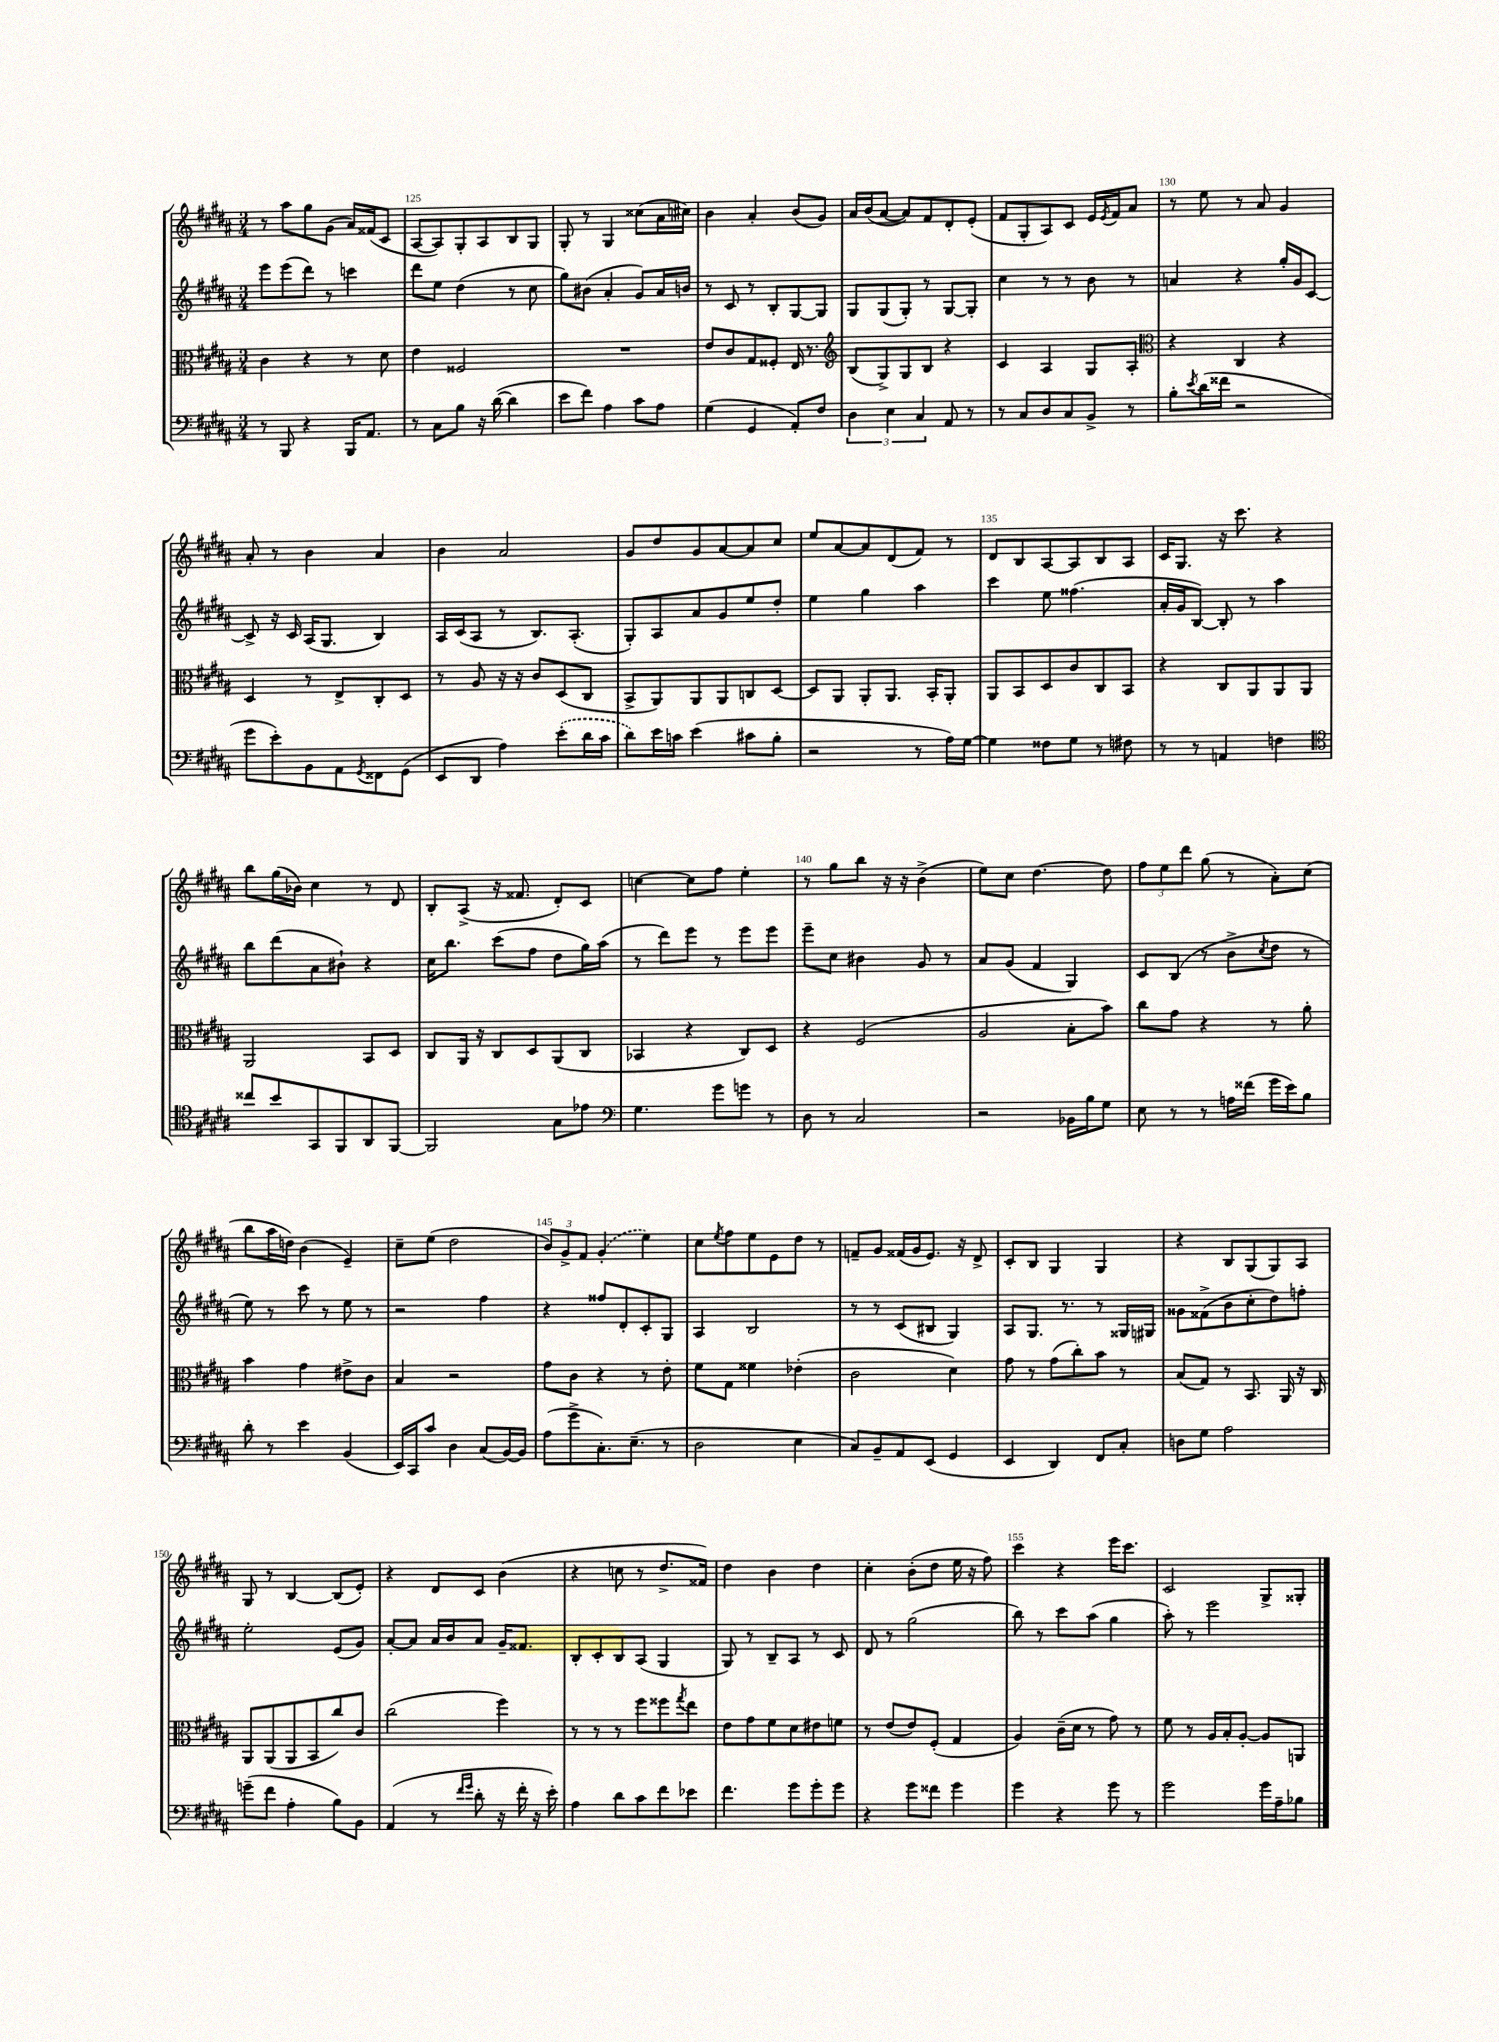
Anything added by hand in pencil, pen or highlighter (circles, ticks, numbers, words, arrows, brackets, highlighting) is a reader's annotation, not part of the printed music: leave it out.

**kern	**kern	**kern	**kern
*part4	*part3	*part2	*part1
*staff4	*staff3	*staff2	*staff1
*clefF4	*clefC3	*clefG2	*clefG2
*k[f#c#g#d#a#]	*k[f#c#g#d#a#]	*k[f#c#g#d#a#]	*k[f#c#g#d#a#]
*M3/4	*M3/4	*M3/4	*M3/4
=124	=124	=124	=124
8r	4c#\	8eee\L	8r
8BBB/	.	(8eee\	8aa#\L
4r	4r	8ddd#\J)	8gg#\
.	.	8r	(8g#\J
16BBB/KL	8r	4cccn\	16a#/LL)
8.AA#/J	.	.	(16f##X/J
.	8d#\	.	8c#/J
=125	=125	=125	=125
8r	4e\	8ddd#\L	[8A#/L
8C#\L	.	8ee\J	8A#/])
8B\J	2F##X/	(4dd#\	8G#'/
16r	.	.	8A#/
([16d#\	.	.	.
4d#\]	.	8r	8B/
.	.	8cc#\	8G#/J
=126	=126	=126	=126
8e\L	2.r	8gg#\L)	8G#'/
8f#\J)	.	(8b#X\J	8r
4A#\	.	4a#'/	4G#/
8c#\L	.	8g#/L)	(8cc##X\L
8A#\J	.	16a#/L	16a#\L
.	.	16bn/JJ	16cc#X\JJ)
=127	=127	=127	=127
(4G#\	8e/L	8r	4b\
.	8c#/	8c#/	.
4GG#/	8G#/	8r	4a#'/
.	8F##X'/J	8B'/L	.
8AA#'/L)	16E/	[8G#/	(8b/L
.	8.r	.	.
8F#/J	.	8G#/J]	8g#/J)
=128	=128	=128	=128
*	*clefG2	*	*
6D#\	(8B/L	8G#/L	16a#/LL
.	.	.	(16b/J
.	8G#^/)	(8G#/	[8a#/J
6E\	.	.	.
.	8G#/	8G#'/J)	8a#/L])
6C#/	.	.	.
.	8B/J	8r	8f#/
8AA#/	4r	[8G#/L	8d#'/
8r	.	8G#'/J]	(8e'/J
=129	=129	=129	=129
8r	4c#/	4cc#\	8f#/L
8C#/L	.	.	8G#'/
8D#/	4A#/	8r	8A#/)
8C#/	.	8r	8c#/J
8BB^/J	8G#/L	8b\	16e/LL
.	.	.	8qe/
.	.	.	16f#/J
8r	8A#'/J	8r	8a#/J
=130	=130	=130	=130
*	*clefC3	*	*
8B'\L	4r	4an/	8r
8qe/	.	.	.
(16d#\L	.	.	8ee\
16f##X\JJ	.	.	.
2r	4C#/	4r	8r
.	.	.	8a#/
.	4r	16gg#'/LL	4g#/
.	.	16g#/J	.
.	.	[8c#/J	.
!!LO:LB:g=z
=131	=131	=131	=131
8g#\L	4D#/	8c#^/]	8a#'/
8e'\)	.	16r	8r
.	.	16c#/	.
8BB\	8r	(16A#/KL	4b\
.	.	8.G#/J	.
8AA#\	8E^/L	.	.
8qGG#/	.	.	.
8FF##X\	8C#'/	4B/)	4a#/
(8GG#\J	8D#/J	.	.
=132	=132	=132	=132
8EE/L	8r	16A#/LL	4b\
.	.	(16c#/J	.
8DD#/J	8A#/	8A#/J	.
4A#\)	16r	8r	2a#/
.	16r	.	.
.	8c#/L	8.B/L)	.
(8e'\L	(8D#/	.	.
.	.	(8.A#'/J	.
16d#\L	8C#/J	.	.
16c#\JJ	.	.	.
=133	=133	=133	=133
8d#\L)	8BB^/L	8G#'/L)	8g#/L
16e\L	8AA#/)	8A#/	8dd#/
16cn\JJ	.	.	.
(4e\	8AA#/	8a#/	8g#/
.	8AA#/	8g#/	[8a#/
8c#X\L	8Cn/	8ee/	8a#/]
8B'\J	[8D#/J	8dd#'/J	8cc#/J
=134	=134	=134	=134
2r	8D#/L]	4ee\	8ee/L
.	8AA#/J	.	[8a#/
.	8AA#'/L	4gg#\	8a#/]
.	8.AA#/J	.	(8d#/
8r	.	4aa#\	8f#/J)
.	16BB'/KL	.	.
16A#\LL)	8AA#'/J	.	8r
[16G#\JJ	.	.	.
=135	=135	=135	=135
4G#\]	8AA#/L	4ccc#\	8d#/L
.	8BB/	.	8B/
8F##X\L	8D#/	8ee\	[8A#/
8G#\J	8c#/	(4.ff##X\	8A#/]
8r	8C#/	.	8B/
8F#X\	8BB/J	.	8A#/J
=136	=136	=136	=136
8r	4r	16a#'/LL	16c#/KL
.	.	16g#/J	8.G#/J
8r	.	[8B/J)	.
4AAn/	8C#/L	8B'/]	16r
.	.	.	8.ccc#\
.	8AA#/	8r	.
4Fn\	8AA#/	4aa#\	4r
.	8AA#/J	.	.
!!LO:LB:g=z
=137	=137	=137	=137
*clefC4	*	*	*
8cc##X/L	2AA#/	8bb\L	8bb\L
8b/	.	(8ddd#\	(16gg#\L
.	.	.	16b-X\JJ)
8GG#/	.	8a#\	4cc#\
8FF#/	.	8b#X`\J)	.
8AA#/	8BB/L	4r	8r
[8FF#/J	8D#/J	.	8d#/
=138	=138	=138	=138
2FF#/]	8C#/L	16cc#\KL	8B'/L
.	.	8.bb\J	.
.	16AA#/Jk	.	(8A#^/J
.	16r	.	.
.	8C#/L	(8ccc#\L	16r
.	.	.	8.f##X/
.	8D#/	8ff#\J	.
8G#\L	(8AA#/	8dd#\L	8d#'/L)
8e-X\J	8C#/J	16gg#\L)	8c#/J
.	.	(16aa#\JJ	.
=139	=139	=139	=139
*clefF4	*	*	*
4.G#\	4BB-X/	8r	[4ccn\
.	.	8ddd#\L)	.
.	4r	8eee\J	8cc\L]
8g#\L	.	8r	8ff#\J
8gn\J	8C#/L)	8eee\L	4ee'\
8r	8D#/J	8eee\J	.
=140	=140	=140	=140
8D#\	4r	8eee~\L	8r
8r	.	8cc#\J	8gg#\L
2C#/	(2F#/	4b#X\	8bb\J
.	.	.	16r
.	.	.	16r
.	.	8g#/	(4b^\
.	.	8r	.
=141	=141	=141	=141
2r	2A#/	8a#/L	8ee\L)
.	.	(8g#/J	8cc#\J
.	.	4f#/	[4.dd#\
16BB-X\LL	8B'\L	4G#/)	.
16B\J	.	.	.
8G#\J	8b\J)	.	8dd#\]
=142	=142	=142	=142
8E\	8cc#\L	8c#/L	12ff#\L
.	.	.	12ee\
8r	8g#\J	(8B/J	.
.	.	.	12ddd#\J
8r	4r	8r	(8gg#\
16An\LL	.	8b^\L	8r
(16f##X\JJ	.	.	.
.	.	8qcc#/	.
16g#\LL	8r	8dd#\J	8a#'\L)
16e\J)	.	.	.
8B\J	8a#'\	8r	(8cc#\J
!!LO:LB:g=z
=143	=143	=143	=143
8d#'\	4b\	8ee\)	8bb\L
8r	.	8r	16aa#\L
.	.	.	16ddn\JJ)
4e\	4g#\	8ccc#\	(4b\
.	.	8r	.
(4BB/	8e#X^\L	8ee\	4e~/)
.	8c#\J	8r	.
=144	=144	=144	=144
16EE/LL)	4B/	2r	8cc#~\L
16CC#/J	.	.	.
8c#/J	.	.	(8ee\J
4D#\	2r	.	2dd#\
(8C#/L	.	4ff#\	.
[16BB/L)	.	.	.
16BB/JJ]	.	.	.
=145	=145	=145	=145
(8A#\L	8g#\L	4r	12b/L)
.	.	.	12g#^/
8g#^\	8c#\J	.	.
.	.	.	12f#/J
8.C#'\)	4r	8ff##X/L	(4g#'/
.	.	8d#'/	.
(8.E~\J	.	.	.
.	8r	8c#'/	4ee\)
8r	8e'\	8G#/J	.
=146	=146	=146	=146
2D#\	8f#\L	4A#/	8cc#\L
.	.	.	8qee/
.	8G#\J	.	8ff#\
.	4f##X\	2B/	8ee\
.	.	.	8e\
4E\	(4e-X'\	.	8dd#\J
.	.	.	8r
=147	=147	=147	=147
8C#/L)	2c#\	8r	8fn~/L
8BB~/	.	8r	8g#/J
8AA#/	.	(8c#/L	(16f##X/LL
.	.	.	16g#/J
(8EE/J	.	8B#X/J	8.e/J)
4GG#/	4d#\)	4G#/)	.
.	.	.	16r
.	.	.	8d#^/
=148	=148	=148	=148
4EE/	8g#\	8A#/L	8c#'/L
.	8r	8.G#/J	8B/J
4DD#/)	(8g#\L	.	4G#/
.	.	8.r	.
.	8cc#'\)	.	.
8FF#/L	8b\J	8r	4G#/
8C#'/J	8r	16G##X/LL	.
.	.	16G#X/JJ	.
=149	=149	=149	=149
8Dn\L	(8B/L	8g##X\L	4r
8G#\J	8G#/J)	(8f##X^\	.
2A#\	8r	8b\	8B/L
.	8.BB/	8cc#'\	(8G#/
.	.	8dd#\)	8G#/)
.	16AA#/	.	.
.	16r	8ffn'\J	8A#/J
.	16C#/	.	.
!!LO:LB:g=z
=150	=150	=150	=150
(8gn~\L	8AA#/L	2ee'\	8G#/
8f#\J	(8AA#/	.	8r
4A#'\	8AA#/	.	[4B/
.	8BB/	.	.
8B\L)	8cc#/)	(8e/L	(8B/L]
8BB\J	8c#/J	8g#/J)	8e'/J)
=151	=151	=151	=151
(4AA#/	(2cc#\	[8a#'/L	4r
.	.	8a#/J]	.
8r	.	16a#/LL	8d#/L
.	.	16b/J	.
16qqf#/LL	.	.	.
16qqg#/JJ	.	.	.
8d#'\	.	8a#/J	8c#/J
16r	4ff#\)	16g#~/KL	(4b\
16f#'\	.	8.f##X/J	.
16r	.	.	.
16e'\)	.	.	.
=152	=152	=152	=152
4A#\	8r	8B'/L	4r
.	8r	8c#'/	.
8d#\L	8r	8B/	8ccn\
8c#\	8ff#\L	(8A#/J	8r
8f#\	8ff##X\	4G#/	8.dd#^/L
.	8qgg#/	.	.
8e-X\J	8ee\J	.	.
.	.	.	16f##X/Jk)
=153	=153	=153	=153
4.f#\	8e\L	8G#/)	4dd#\
.	8g#\	8r	.
.	8f#\	8B~/L	4b\
8g#\L	8d#\	8A#/J	.
8g#'\	8e#X\	8r	4dd#\
8g#\J	8fn\J	8c#/	.
=154	=154	=154	=154
4r	8r	8d#/	4cc#'\
.	(8e/L	8r	.
8g#\L	8e/)	(2gg#\	(8b'\L
8f##X\J	(8F#'/J	.	8dd#\J
4g#\	4G#/	.	16ee\
.	.	.	16r
.	.	.	8ff#\)
=155	=155	=155	=155
4g#\	4A#/)	8bb\)	4ccc#\
.	.	8r	.
4r	(16c#~\LL	8ccc#\L	4r
.	16d#\JJ	.	.
.	8r	(8aa#\J	.
8g#\	8g#\)	4gg#\	16eee\KL
.	.	.	8.ccc#\J
8r	8r	.	.
=156	=156	=156	=156
2g#\	8f#\	8aa#'\)	2c#/
.	8r	8r	.
.	16A#/LL	2eee\	.
.	16B'/J	.	.
.	[8A#'/J	.	.
16g#\LL	8A#/L]	.	8G#^/L
16A#~\J	.	.	.
8B-X\J	8AAn/J	.	8G##X'/J
==	==	==	==
*-	*-	*-	*-
